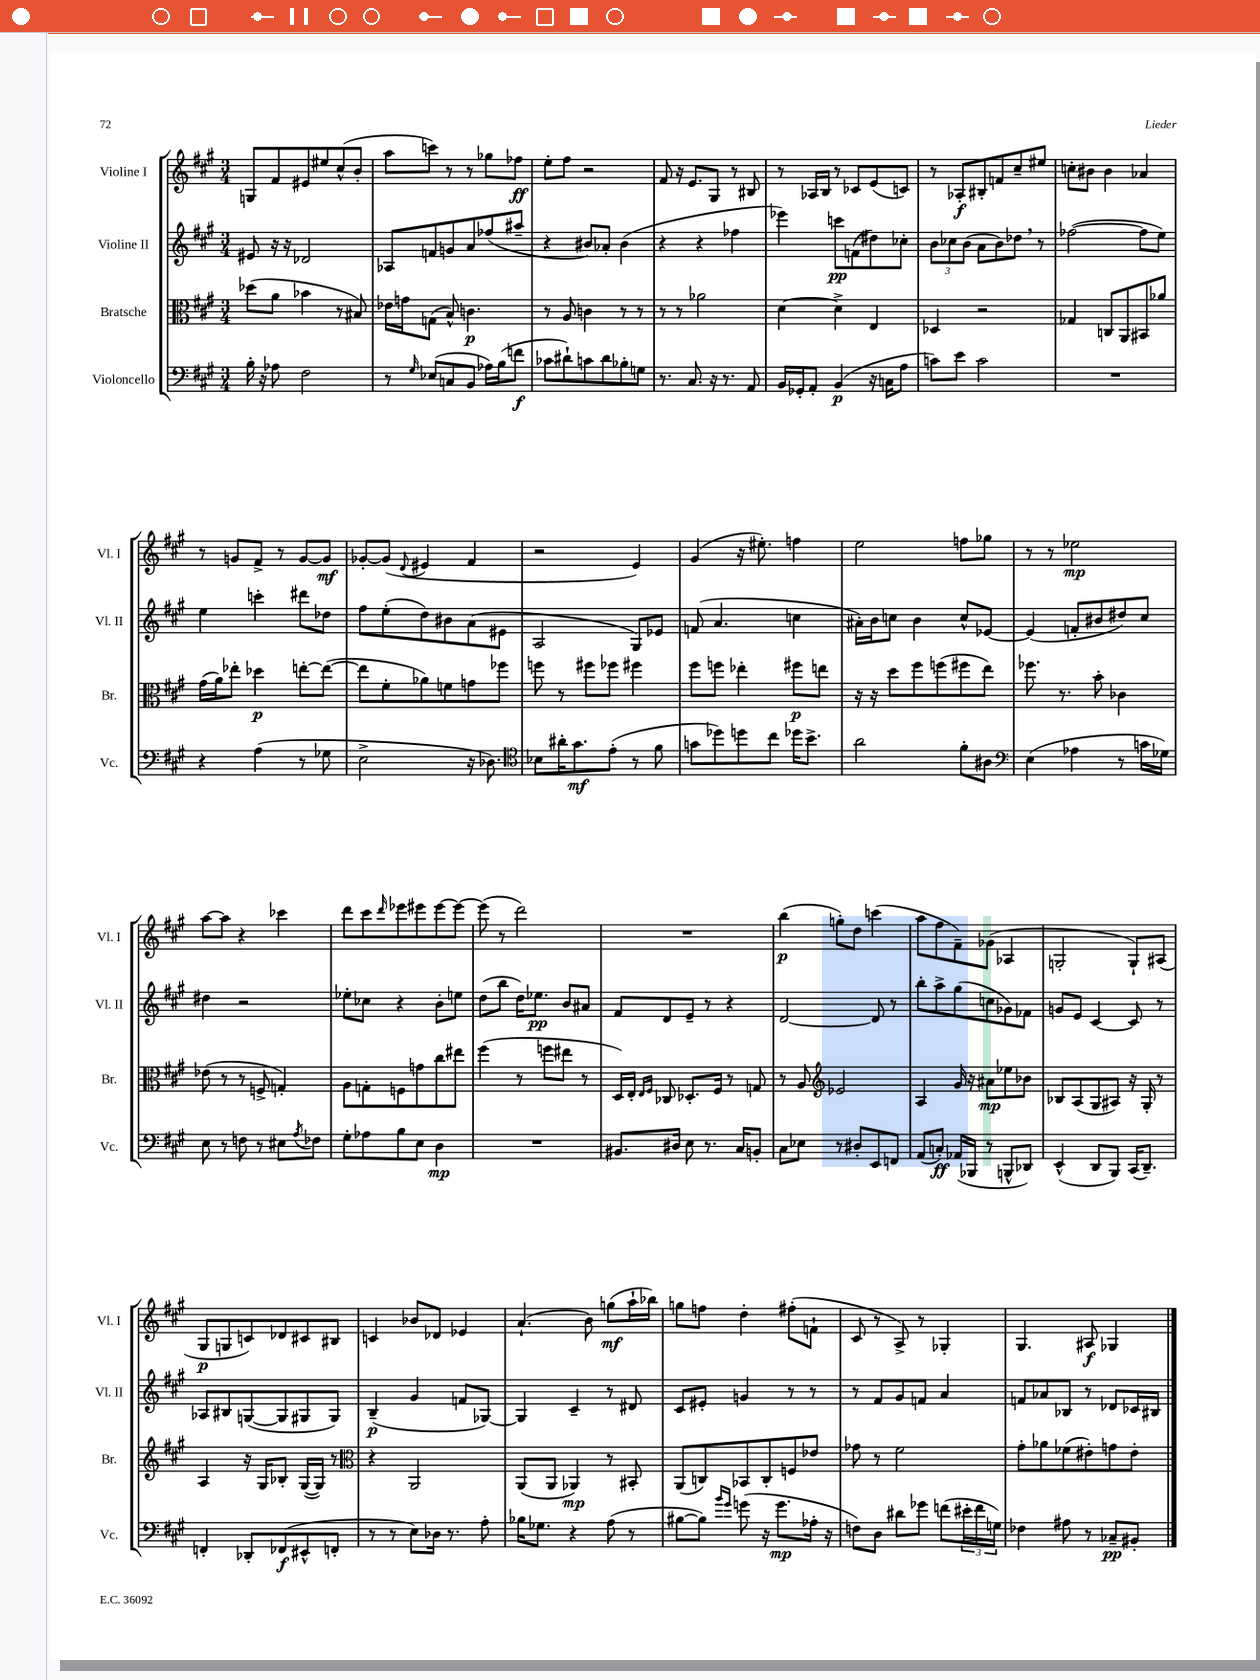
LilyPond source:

<<
\new StaffGroup <<
\new Staff = "s0" \with { instrumentName = "Violine I" shortInstrumentName = "Vl. I" } {
    \clef treble \key a \major \numericTimeSignature \time 3/4
    g8 fis'8 eis'8 eis''8 cis''8-^( b'8-. |
    a''8 c'''8) r8 r8 ges''8 fes''8\ff |
    e''8-. fis''8 r2 |
    fis'8 r16 e'8. gis8 r8 bis8 |
    r8 aes16 b16 r8 ces'8 e'8( c'8) |
    r8 aes8-.\f bis8-. f'8 cis''8-- eis''8 |
    c''8-. bis'8 bis'4 aes'4 |
    r8 g'8 fis'8-> r8 g'8~ g'8\mf |
    ges'8~-. ges'8( \appoggiatura { d'8 } eis'4 fis'4 |
    r2 e'4) |
    gis'4( r16 eis''8.-.) f''4 |
    e''2 f''8 ges''8 |
    r8 r8 ees''2\mp |
    a''8~ a''8 r4 ces'''4 |
    d'''8 cis'''8 \grace { d'''16 } ees'''8 eis'''8 eis'''8~ eis'''8~ |
    eis'''8( r8 d'''2) |
    R2. |
    b''4\p( g''8-.) d''8 c'''4( |
    a''8 fis''8 fis'8--) ges'8( aes4 |
    g2-. g8-!) ais8( |
    gis8\p g8 c'8) des'8 cis'8 bis8 |
    c'4 bes'8 des'8 ees'4 |
    a'4.-!( b'8) g''8\mf( a''16-! bes''16) |
    g''8 f''8 d''4-. fis''8-.( f'8-! |
    cis'8 r8 a8->) r8 ges4-. |
    gis4. ais8\f ges4 \bar "|." |
}
\new Staff = "s1" \with { instrumentName = "Violine II" shortInstrumentName = "Vl. II" } {
    \clef treble \key a \major \numericTimeSignature \time 3/4
    eis'8 r16 r16 des'2 |
    aes8 f'8 g'8 a'8 fes''8( ais''8-- |
    r4 bis'8) aes'8-. bis'4( |
    r4 r4 fes''4 |
    ees'''4) c'''8\pp f'8( dis''8) ces''8-. |
    \tuplet 3/2 { b'8 ces''8 b'8( } a'8 b'8) des''8 \breathe r8 |
    fes''2~( fes''8 e''8) |
    e''4 c'''4-. dis'''8 des''8 |
    fis''8 e''8-.( d''8) bis'8 a'8( eis'8 |
    a2 gis8) ees'8 |
    f'8( a'4. c''4 |
    ais'16-.) b'16 c''8 b'4 c''8-^ ees'8~ |
    ees'4( f'8-. bis'8 dis''8) cis''8 |
    dis''4 r2 |
    ees''8-. ces''8 r4 b'8-. e''8 |
    d''8( b''8 d''16) ees''8.\pp b'8 ais'8 |
    fis'8 d'8 e'8-- r8 r4 |
    d'2~ d'8 r8 |
    b''8-. a''8-> gis''8( c''8 ges'8) fes'8 |
    g'8 e'8 cis'4~ cis'8 r8 |
    aes8 bis8 g8~( g8 gis8 gis8) |
    b4--\p( gis'4 f'8 ges8~) |
    ges4 cis'4-- r8 dis'8 |
    cis'8 eis'8-. g'4 r8 r8 |
    r8 fis'8 gis'8 f'8 a'4 |
    f'8 aes'8 bes8 r8 des'8 ces'16 bis16 \bar "|." |
}
\new Staff = "s2" \with { instrumentName = "Bratsche" shortInstrumentName = "Br." } {
    \clef alto \key a \major \numericTimeSignature \time 3/4
    des''8( a'8 bes'4 r8 bis8) |
    ees'16 g'16 g8( b8-^) c'4.\p |
    r8 a8 c'4 r8 r8 |
    r8 r8 aes'2 |
    d'4~ d'4-> e4 |
    des4 r2 |
    ges4 c8 a,8 bis,8 aes'8 |
    gis'16( a'16) ees''8-. des''4\p e''8~-. e''8~( |
    e''8 fis'8-. aes'8) f'8 g'8 fes''8 |
    f''8 r8 fis''8 fes''8 fis''4 |
    fis''8 f''8 ees''4-. fis''8\p e''8 |
    r16 r16 d''8 fis''8 f''8( fis''8 e''8) |
    fes''8. r8. b'8-. ces'4 |
    ees'8( r8 r8 f8-> g4-.) |
    a8 g8-. f8 g'8 cis''8 eis''8 |
    fis''4( r8 f''8 eis''8 r8 |
    d16) e16-. \grace { e16 fis16 } ces8 des8.-. fis16 r8 g8 |
    r8 a8 \clef treble ees'2 |
    a4 gis'16 r16 ais'8\mp ees''8 bes'8 |
    bes8 a8( gis8 ais8) r16 gis16-. r8 |
    a4 r16 gis16 bes8-. gis16~( gis16) r8 |
    \clef alto r4 a,2 |
    a,8( a,8 aes,4\mp) r8 bis,8-. |
    a,8( c8) bes,8 c8-. f8 ees'8 |
    ges'8 r8 fis'2 |
    gis'8-. aes'8 fes'8( eis'8-.) g'8 eis'8-. \bar "|." |
}
\new Staff = "s3" \with { instrumentName = "Violoncello" shortInstrumentName = "Vc." } {
    \clef bass \key a \major \numericTimeSignature \time 3/4
    b16-. r16 aes8 fis2 |
    r8 \grace { gis16 } ees8( c8 b,8 aes16) b16( f'8\f |
    ces'8 dis'8-!) c'8 dis'8 bes8-. g8 |
    r8. cis8. r16 r8. a,8 |
    b,16 ges,16-. a,8-. b,4\p( r16 c16 a8 |
    c'8) e'8 c'2 |
    R2. |
    r4 a4( r8 ges8 |
    e2-> r16 des8.) |
    \clef tenor bes8 ais'16-. gis'8.\mf e'8-.( r8 fis'8 |
    g'8 des''8) d''8 cis''8 des''16 b'8.-> |
    a'2 fis'8-. ais8 |
    \clef bass e4( aes4 r8 c'16 ges16) |
    e8 r8 f8 r8 eis8 \acciaccatura { a8 } fes8 |
    gis8-. aes8 b8 e8 d4\mp |
    R2. |
    bis,8. dis16 e8 r8. cis16 b,8-. |
    cis8 ees8 r8 dis8-. e,8 f,8 |
    a,8( c8-.\ff) aes,16( bes,,16 r8 b,,8-^ des,8) |
    e,4-^( d,8 b,,8) cis,16( d,8.--) |
    f,4-. des,8-. fes,8\f( eis,8-^ f,8-. |
    r8 r8 e8) des16 r8. a8-. |
    bes16 ges8. r4 a8( r8 |
    bis8~ bis8) \grace { b'16 gis'16 } g'8( r16 g'8.\mp aes16-. r16 |
    f8) d8 dis'8 ges'8 f'8( \tuplet 3/2 { eis'16-. f'16 g16) } |
    fes4 ais8 r8 ces8--\pp bis,8-. \bar "|." |
}
>>
>>
\layout { \context { \Score \remove "Bar_number_engraver" } }
